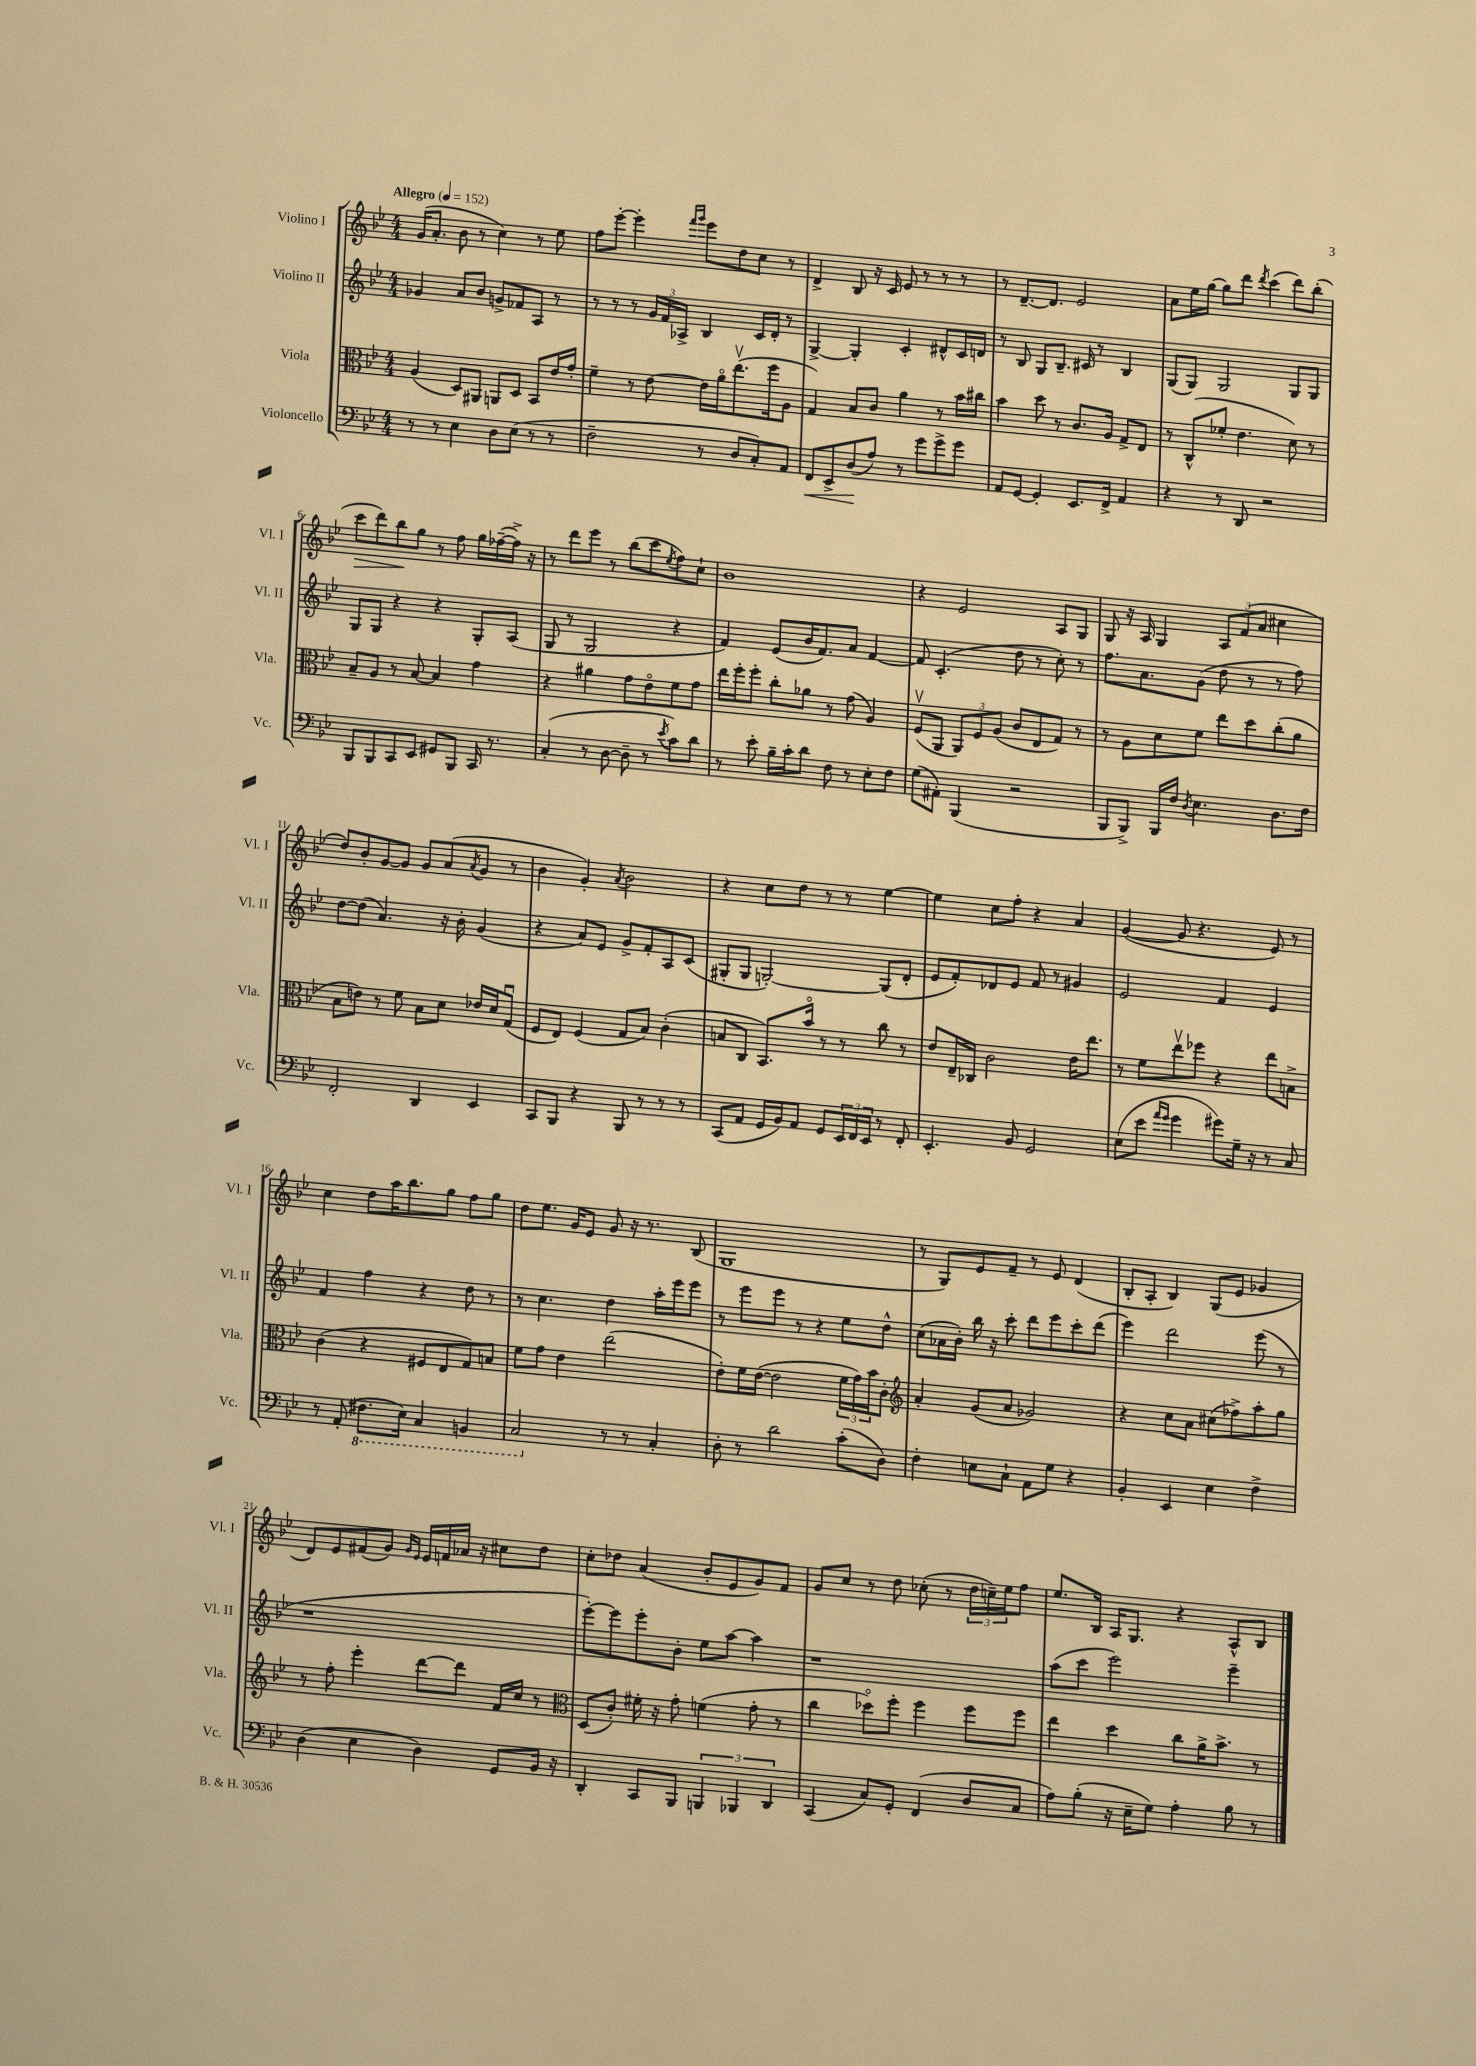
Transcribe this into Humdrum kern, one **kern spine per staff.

**kern	**kern	**kern	**kern
*staff4	*staff3	*staff2	*staff1
*clefF4	*clefC3	*clefG2	*clefG2
*k[b-e-]	*k[b-e-]	*k[b-e-]	*k[b-e-]
*M4/4	*M4/4	*M4/4	*M4/4
*MM152	*MM152	*MM152	*MM152
8r	(4A	4g-	(16g
.	.	.	8.a'
8r	.	.	.
4E-	8D)	8a	8b-
.	8AA#	8b-	8r
8D	8AA	8g^	4cc)
(8E-	8D	8f-	.
8r	8BB-	8A	8r
8r	16e-	8r	8ee-
.	16g'	.	.
=	=	=	=
2F~	4f~	8r	8ff
.	.	8r	[8eee-'
.	8r	8r	4eee-']
.	[8e-	24g	.
.	.	24f	.
.	.	24A-^	.
.	.	.	16qqfff
.	.	.	16qqggg
8r	16e-]	4B-	8eee-
.	16ao	.	.
8D	(8.ee-v	.	8dd
8C')	.	16c	8cc
.	16ff	16d'	.
8AA	8A	8r	8r
=	=	=	=
8FF	4G)	[4G^	4d^
8EE-^	.	.	.
(8D	8B-	4G']	8B-
8A)	8c	.	16r
.	.	.	16c
8r	4a	4c'	8e-
8g	.	.	8r
8g^	8r	8d#^^	8r
8g	16b-	16c	8r
.	16cc#	16d	.
=	=	=	=
8AA	4b-	8r	8r
[8GG	.	8B-	[8.d~
4GG']	8dd	8G	.
.	.	.	8.d]
.	8r	8.B-~	.
8.EE-	8.c	.	2e-
.	.	16c#	.
.	.	8r	.
16FF^	16A	.	.
4AA	8G^	4B-	.
.	8E-	.	.
=	=	=	=
4r	8r	(8G	8a
.	(8C^^	8G)	16ee-
.	.	.	[16gg
8r	8f-'	2G	8gg]
8DD	4.e-	.	8ddd
.	.	.	8qddd
2r	.	.	(4ccc
.	8d)	8G	8ddd)
.	8r	8G	(8bb-'
=	=	=	=
8BBB-	8B-~	8G	8ccc
8BBB-	8A	8G	8ddd)
8CC	8r	4r	8bb-
8EE-	[8B-	.	8gg
8GG#	4B-]	4r	8r
8BBB-	.	.	8ff
16CC	4g	8G'	16gg
8.r	.	.	([16ff-~
.	.	(8A	16ff-^])
.	.	.	16r
=	=	=	=
(4C'	4r	8G	8r
.	.	8r	8ddd
8r	4a#	2G	8eee-
[8D	.	.	8r
8D~]	8g	.	(8bb-
8r	8e-o	.	8ccc
8qe-	.	.	8qee-
8c)	8f	4r	8ff)
8d	8g	.	8cc`
=	=	=	=
8r	16ee-	4f)	1b-
.	16ff'	.	.
8e-'	8ff'	.	.
16B-~	8cc'	(8e-	.
16c'	.	.	.
8d	8a-	16b-	.
.	.	8.f)	.
8F	8r	.	.
8r	(8g	8a	.
8E-'	4A)	[4f	.
8F	.	.	.
=	=	=	=
(8G	(8Fv	8f]	4r
8AA#')	8AA	(4.c'	.
(4BBB-	12AA)	.	2e-
.	12F	.	.
.	(12A	.	.
2r	8c	8dd	.
.	8E-	8r	.
.	8G)	8cc')	8A
.	8r	8r	8G
=	=	=	=
8BBB-	8r	8.ff	8G
8BBB-^)	8A	.	16r
.	.	8.a	16A
16BBB-	8d	.	4G
16F	.	.	.
8qD	.	.	.
4.E-	8f	(8g	.
.	8ee-	8dd	12A
.	.	.	(12f
.	8dd	8r	.
.	.	.	12a
8.D	(8cc'	8r	4cc#
.	8a	8ff)	.
16F	.	.	.
=	=	=	=
2FF'	8B-	[8dd	8dd)
.	8e)	(8dd]	8b-'
.	8r	4.a)	[8g
.	8f	.	8g]
4DD	8B-	.	8g
.	8d	16r	(8a
.	.	16b-'	.
.	.	.	8qa
4EE-	16e-	(4g	8g
.	16d	.	.
.	(8Gu	.	8r
=	=	=	=
8CC	8F	4r	4b-
8BBB-	8E-)	.	.
4r	(4F	8a)	4g')
.	.	8e-	.
.	.	.	8qa
8BBB-	8G	8g^	2b-
8r	8B-)	8f'	.
8r	(4c'	8A	.
8r	.	(8c	.
=	=	=	=
(8CC	8B	8G#'	4r
8AA	8C	8G#	.
16GG	8.BB-)	[2G')	8cc
16BB-)	.	.	.
8AA	.	.	8dd
.	16b-o	.	.
8GG	8r	.	8r
24EE-	8r	.	8r
24FF	.	.	.
24EE-	.	.	.
8r	8cc	(8G]	[4ee-
8FF'	8r	8d'	.
=	=	=	=
4.EE-'	8e-	8e-	4ee-]
.	16E-~	8f')	.
.	16C-	.	.
.	2c	8d-	8cc
8BB-	.	8e-	8ff'
2GG	.	8f	4r
.	.	8r	.
.	16e-	4g#	4a
.	8.ee-	.	.
=	=	=	=
(8E-	8r	2e-	([4g
8e-	8f	.	.
16qqa	.	.	.
16qqg	.	.	.
4g	8ee-v	.	8g]
.	8ff-	.	4.r
8g#)	4r	4f	.
16G~	.	.	.
16r	.	.	.
8r	8ee-	4e-	8e-)
8C	8B^	.	8r
=	=	=	=
8r	(4c	4f	4cc
(8AA'	.	.	.
8.FF#	4r	4ff	8dd
.	.	.	16aa
16EE-)	.	.	8.bb-
4CC	8F#	4r	.
.	8E-	.	8gg
4BBB	8G)	8dd	8ff
.	8B	8r	8gg
=	=	=	=
2CC	8f	8r	8dd
.	8g	4.cc	8.ee-
.	4e-	.	.
.	.	.	16g
.	.	.	8e-
8r	(2ee-	4dd	8g
8r	.	.	16r
.	.	.	8.r
4C'	.	16aa'	.
.	.	16eee-	.
.	.	8eee-	(8B-
=	=	=	=
8D'	8e-')	8r	1G
8r	16f	8eee-	.
.	([16e-	.	.
2d	2e-]	8eee-	.
.	.	8r	.
.	.	4r	.
(8c'	24f	8ee-	.
.	24g)	.	.
.	24b-	.	.
8D)	8c'	8dd^^	.
=	=	=	=
*	*clefG2	*	*
4F'	4a'	(8cc	8r
.	.	16a-	8G)
.	.	16b-')	.
8E	(8g	16bb-	8e-
.	.	16r	.
8C`	8a	8ccc'	8f~
8AA	2g-)	8ddd	8r
8G	.	8eee-	8e-
4r	.	8ccc'	(4d
.	.	(8ddd	.
=	=	=	=
4BB-'	4r	4eee-)	8B-'
.	.	.	8A'
4EE-	8cc	2ddd	4B-)
.	8a	.	.
4E-	(8cc#	.	(8G
.	8ff-^)	.	8e-
4F^	8aa'	(8eee-	4g-
.	8gg	8r	.
=	=	=	=
(4D	8r	1r	8d)
.	8ff'	.	8e-
4E-	4eee-'	.	(8f#
.	.	.	8g)
.	.	.	16qqg
.	.	.	16qqe-
4D)	[8ddd	.	16e-
.	.	.	16f
.	8ddd]	.	16a-
.	.	.	16r
8GG	16f	.	8cc#
.	16cc	.	.
16BB-	8r	.	8dd
16r	.	.	.
=	=	=	=
*	*clefC3	*	*
4DD'	(8D	[8eee-')	8cc'
.	8c')	8eee-]	8dd-
8CC	16f#'	8eee-'	(4a
.	16r	.	.
8BBB-	8g'	8b-'	.
6BBB	(4f	8ee-	8b-'
.	.	[8aa	8e-
6BBB-	.	.	.
.	8g'	4aa]	8g)
6DD	.	.	.
.	8r	.	8f
=	=	=	=
(4CC	4cc	1r	8g
.	.	.	8cc
8C)	8dd-o)	.	8r
8GG'	8ff'	.	8dd
(4FF	4ff	.	(8cc-'
.	.	.	8r
8D	8ff	.	24dd
.	.	.	24cc~)
.	.	.	24ee-
8C	8ff	.	8ff
=	=	=	=
8A)	4ee-	(8aa	8.ee-
(8B-'	.	8ccc	.
.	.	.	16B-
16r	4dd	2eee-)	16A
16E-~	.	.	8.G
8G)	.	.	.
4A'	8cc	.	4r
.	16a^	.	.
.	8.b-^	.	.
8B-	.	4eee-~	8A^^
8r	8r	.	8B-
==	==	==	==
*-	*-	*-	*-
